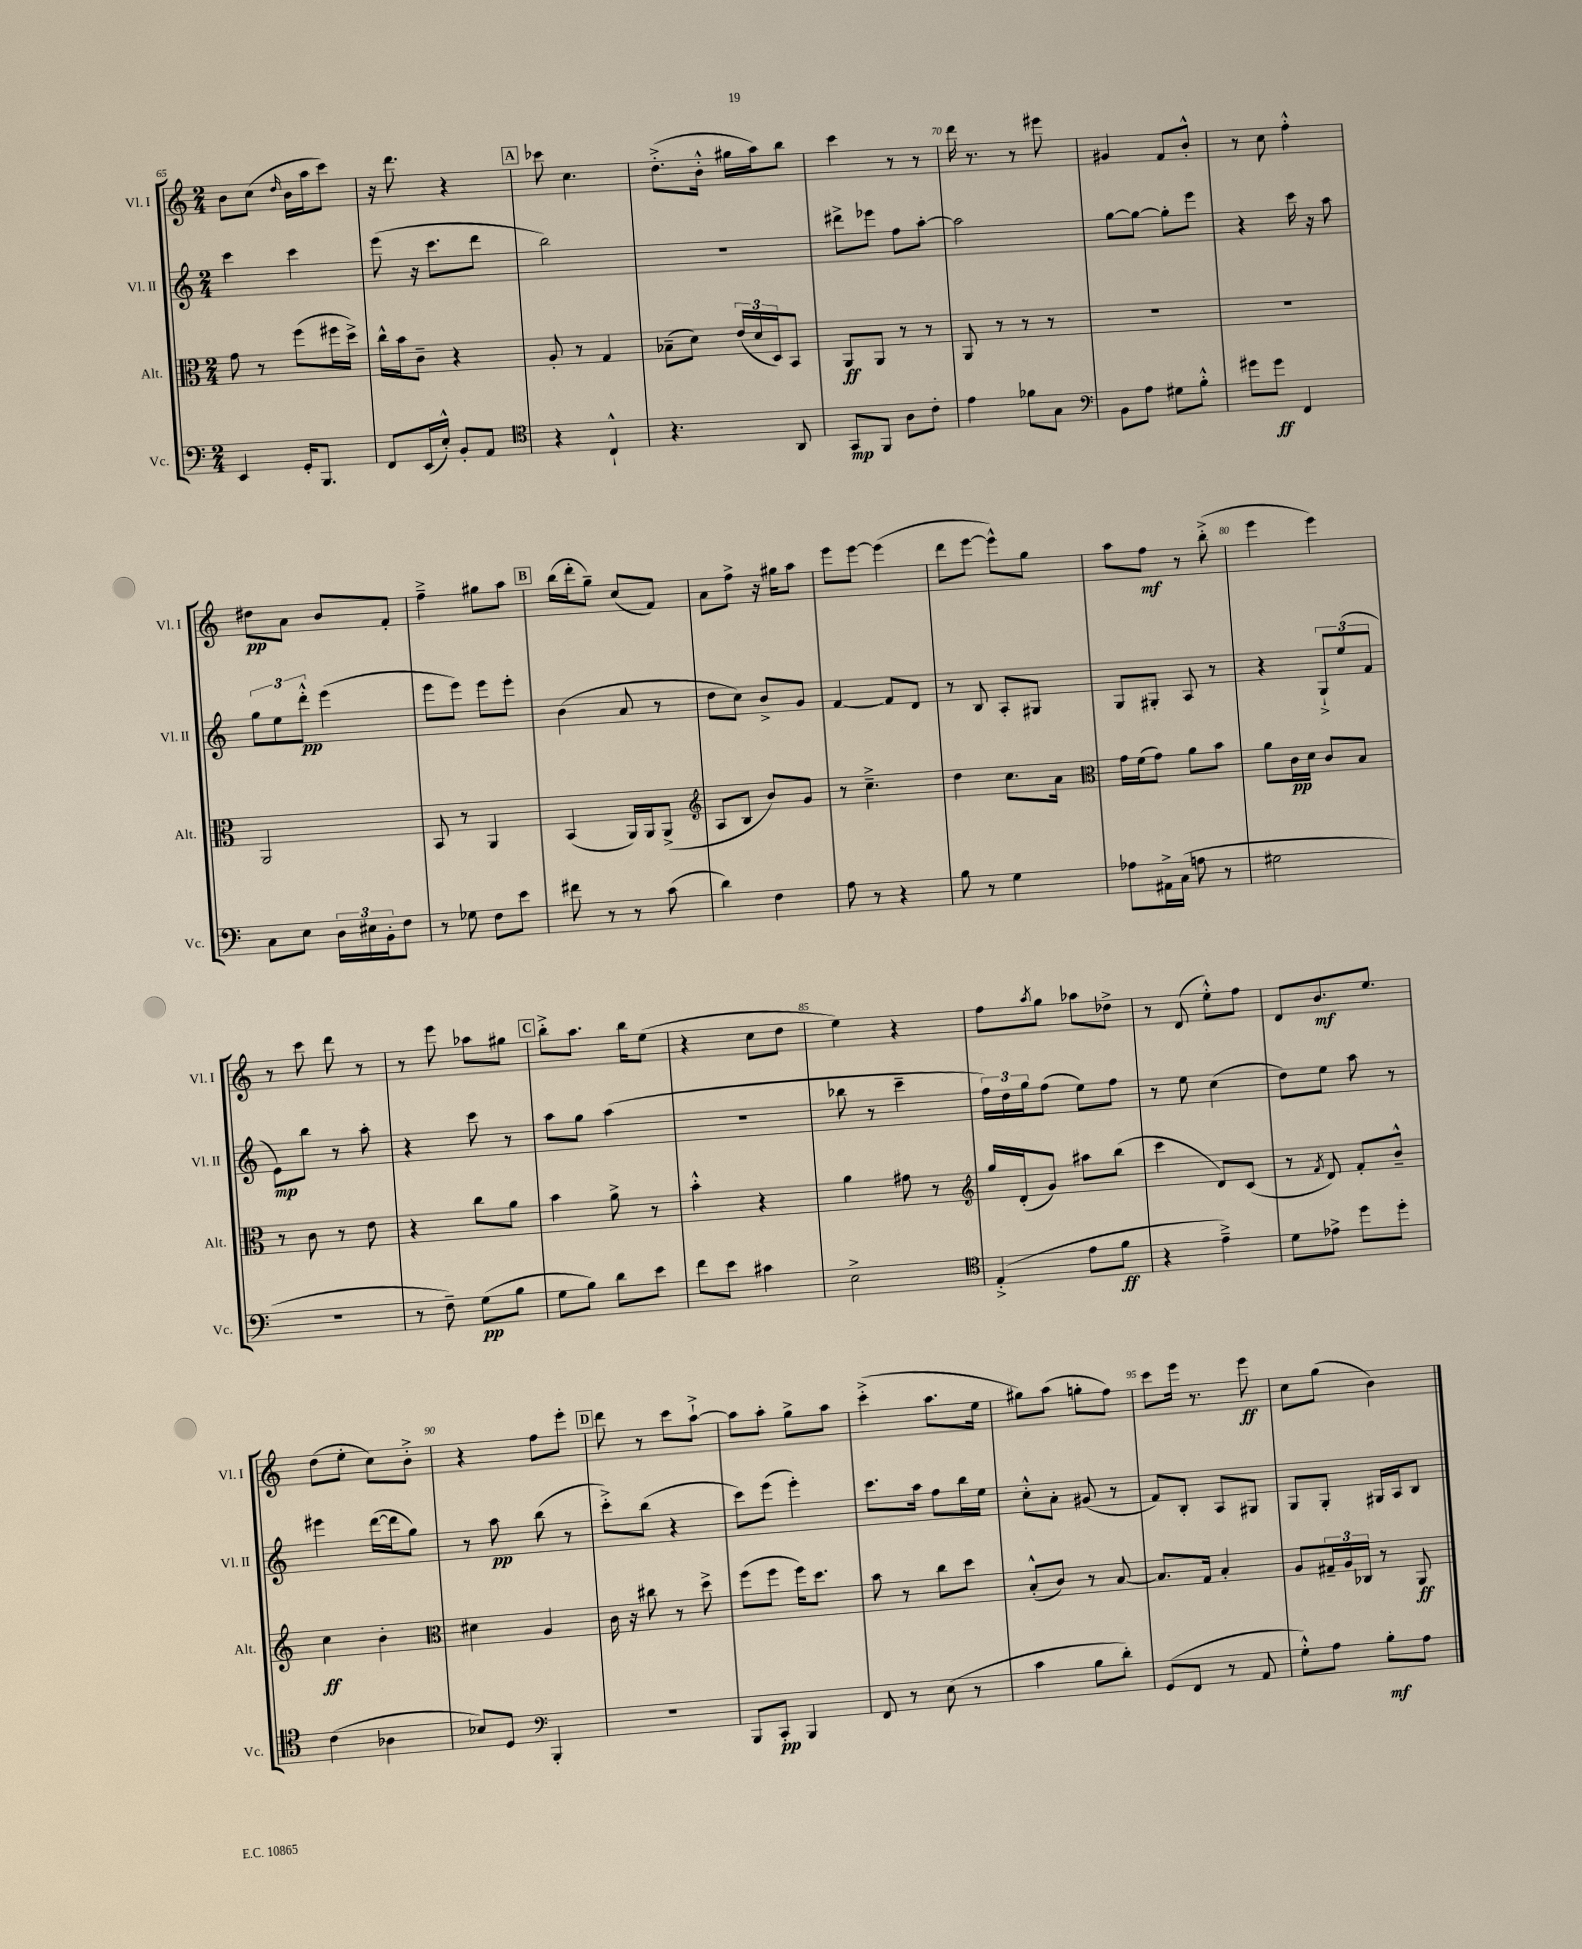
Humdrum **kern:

**kern	**dynam	**kern	**dynam	**kern	**dynam	**kern	**dynam
*part4	*part4	*part3	*part3	*part2	*part2	*part1	*part1
*staff4	*staff4	*staff3	*staff3	*staff2	*staff2	*staff1	*staff1
*I"Vc.	*	*I"Alt.	*	*I"Vl. II	*	*I"Vl. I	*
*I'Vc.	*	*I'Alt.	*	*I'Vl. II	*	*I'Vl. I	*
*clefF4	*	*clefC3	*	*clefG2	*	*clefG2	*
*k[]	*	*k[]	*	*k[]	*	*k[]	*
*M2/4	*	*M2/4	*	*M2/4	*	*M2/4	*
=65	=65	=65	=65	=65	=65	=65	=65
4EE/	.	8g\	.	4ccc\	.	8b\L	.
.	.	8r	.	.	.	(8cc\J	.
.	.	.	.	.	.	16qqdd/	.
16GG'/KL	.	(8ff\L	.	4ccc\	.	16b\LL	.
8.BBB/J	.	.	.	.	.	16aa\J	.
.	.	16ff#X\L	.	.	.	8ccc\J)	.
.	.	16dd^\JJ)	.	.	.	.	.
=66	=66	=66	=66	=66	=66	=66	=66
8FF/L	.	16cc^^\LL	.	(8eee\	.	16r	.
.	.	16b\J	.	.	.	8.ddd\	.
(16EE/L	.	8c~\J	.	16r	.	.	.
16E'^^/JJ)	.	.	.	8.ccc\L	.	.	.
8BB'/L	.	4r	.	.	.	4r	.
8AA/J	.	.	.	8ddd\J	.	.	.
!!LO:REH:place=s1:t=A
=67	=67	=67	=67	=67	=67	=67	=67
*clefC4	*	*	*	*	*	*	*
4r	.	8A'/	.	2bb\)	.	8ccc-X\	.
.	.	8r	.	.	.	4.cc\	.
4C`^^/	.	4G/	.	.	.	.	.
=68	=68	=68	=68	=68	=68	=68	=68
4.r	.	(8B-X~\L	.	2r	.	(8.dd'^\L	.
.	.	8d\J)	.	.	.	.	.
.	.	.	.	.	.	16b'^^\Jk	.
.	.	(24e/LL	.	.	.	16gg#X\LL	.
.	.	24d/	.	.	.	.	.
.	.	.	.	.	.	16aa\J)	.
.	.	24D/J)	.	.	.	.	.
8AA/	.	8BB/J	.	.	.	8bb\J	.
=69	=69	=69	=69	=69	=69	=69	=69
8GG/L	mp	8AA/L	ff	8ddd#X^\L	.	4ccc\	.
8FF/J	.	8AA/J	.	8eee-X\J	.	.	.
8A\L	.	8r	.	8ff\L	.	8r	.
8c'\J	.	8r	.	[8aa'\J	.	8r	.
=70	=70	=70	=70	=70	=70	=70	=70
4e\	.	8AA/	.	2aa\]	.	16ddd\	.
.	.	.	.	.	.	8.r	.
.	.	8r	.	.	.	.	.
8f-X\L	.	8r	.	.	.	8r	.
8G\J	.	8r	.	.	.	8eee#X\	.
=71	=71	=71	=71	=71	=71	=71	=71
*clefF4	*	*	*	*	*	*	*
8BB\L	.	2r	.	[8gg\L	.	4g#X/	.
8A\J	.	.	.	8gg\J_	.	.	.
8G#X\L	.	.	.	8gg'\L]	.	8f/L	.
8B'^^\J	.	.	.	8eee\J	.	8b'^^/J	.
=72	=72	=72	=72	=72	=72	=72	=72
8g#X\L	.	2r	.	4r	.	8r	.
8g#\J	ff	.	.	.	.	8cc\	.
4FF/	.	.	.	16ccc\	.	4ff'^^\	.
.	.	.	.	16r	.	.	.
.	.	.	.	8aa\	.	.	.
!!LO:LB:g=z
=73	=73	=73	=73	=73	=73	=73	=73
8C\L	.	2AA/	.	12gg\L	.	8dd#X\L	pp
.	.	.	.	12ee\	.	.	.
8E\J	.	.	.	.	.	8a\J	.
.	.	.	.	12ddd'^^\J	pp	.	.
24D\LL	.	.	.	(4eee\	.	8b/L	.
24E#X\	.	.	.	.	.	.	.
24BB'\J	.	.	.	.	.	.	.
8F\J	.	.	.	.	.	8f'/J	.
=74	=74	=74	=74	=74	=74	=74	=74
8r	.	8BB/	.	8eee\L	.	4ff~^\	.
8G-X\	.	8r	.	8eee\J)	.	.	.
8F\L	.	4AA/	.	8eee\L	.	8gg#X\L	.
8e\J	.	.	.	8eee'\J	.	8aa\J	.
!!LO:REH:place=s1:t=B
=75	=75	=75	=75	=75	=75	=75	=75
8f#X\	.	(4BB/	.	(4b\	.	(16bb\LL	.
.	.	.	.	.	.	16ddd'\J	.
8r	.	.	.	.	.	8gg~\J)	.
8r	.	16AA/LL)	.	8a/	.	(8cc/L	.
.	.	16AA/J	.	.	.	.	.
(8c\	.	(8AA^/J	.	8r	.	8f/J)	.
=76	=76	=76	=76	=76	=76	=76	=76
*	*	*clefG2	*	*	*	*	*
4d\)	.	8A/L	.	8dd\L	.	8a\L	.
.	.	8B/J	.	8cc\J)	.	8ff^\J	.
4F\	.	8b/L)	.	8b^/L	.	16r	.
.	.	.	.	.	.	16gg#X\KL	.
.	.	8g/J	.	8g/J	.	8aa\J	.
=77	=77	=77	=77	=77	=77	=77	=77
8A\	.	8r	.	[4f/	.	8eee\L	.
8r	.	4.cc~^\	.	.	.	[8eee\J	.
4r	.	.	.	8f/L]	.	(4eee\]	.
.	.	.	.	8d/J	.	.	.
=78	=78	=78	=78	=78	=78	=78	=78
8B\	.	4dd\	.	8r	.	8ddd\L	.
8r	.	.	.	8B/	.	[8eee\J	.
4G\	.	8.cc\L	.	8A'/L	.	8eee^^\L])	.
.	.	.	.	8G#X/J	.	8gg\J	.
.	.	16a\Jk	.	.	.	.	.
=79	=79	=79	=79	=79	=79	=79	=79
*	*	*clefC3	*	*	*	*	*
8A-X\L	.	16g\LL	.	8G/L	.	8aa\L	.
.	.	(16f\J	.	.	.	.	.
16AA#X^\L	.	8g\J)	.	8G#X'/J	.	8ff\J	mf
(16C\JJ	.	.	.	.	.	.	.
8An\	.	8a\L	.	8A/	.	8r	.
8r	.	8b\J	.	8r	.	(8bb'^\	.
=80	=80	=80	=80	=80	=80	=80	=80
2G#X\	.	8a\L	.	4r	.	4eee\	.
.	.	16c\L	pp	.	.	.	.
.	.	16d\JJ	.	.	.	.	.
.	.	8c/L	.	12G`^/L	.	4eee\)	.
.	.	.	.	(12ee/	.	.	.
.	.	8B/J	.	.	.	.	.
.	.	.	.	12f/J	.	.	.
!!LO:LB:g=z
=81	=81	=81	=81	=81	=81	=81	=81
2r	.	8r	.	8e\L)	mp	8r	.
.	.	8c\	.	8bb\J	.	8ccc\	.
.	.	8r	.	8r	.	8ddd\	.
.	.	8e\	.	8aa'\	.	8r	.
=82	=82	=82	=82	=82	=82	=82	=82
8r	.	4r	.	4r	.	8r	.
8F~\)	.	.	.	.	.	8eee\	.
(8G\L	pp	8cc\L	.	8ccc\	.	8aa-X\L	.
8B\J	.	8a\J	.	8r	.	8gg#X\J	.
!!LO:REH:place=s1:t=C
=83	=83	=83	=83	=83	=83	=83	=83
8G\L	.	4b\	.	8aa\L	.	8bb'^\L	.
8B\J)	.	.	.	8gg\J	.	8.aa\J	.
8d\L	.	8a^\	.	(4aa\	.	.	.
.	.	.	.	.	.	16bb\KL	.
8e\J	.	8r	.	.	.	(8ee\J	.
=84	=84	=84	=84	=84	=84	=84	=84
8f\L	.	4b'^^\	.	2r	.	4r	.
8e\J	.	.	.	.	.	.	.
4c#X\	.	4r	.	.	.	8cc\L	.
.	.	.	.	.	.	8dd\J	.
=85	=85	=85	=85	=85	=85	=85	=85
2E^\	.	4a\	.	8bb-X\	.	4ee\)	.
.	.	.	.	8r	.	.	.
.	.	8g#X\	.	4ccc~\	.	4r	.
.	.	8r	.	.	.	.	.
=86	=86	=86	=86	=86	=86	=86	=86
*clefC4	*	*clefG2	*	*	*	*	*
(4E'^/	.	16gg/LL	.	24ff\LL)	.	8ff\L	.
.	.	.	.	24dd\	.	.	.
.	.	(16d'/J	.	.	.	.	.
.	.	.	.	24gg\J	.	.	.
.	.	.	.	.	.	8qaa/	.
.	.	8g/J)	.	(8ff\J	.	8gg\J	.
8e\L	.	8aa#X\L	.	8ee\L)	.	8aa-X\L	.
8f\J	ff	(8bb\J	.	8ff\J	.	8dd-X^\J	.
=87	=87	=87	=87	=87	=87	=87	=87
4r	.	4ccc\	.	8r	.	8r	.
.	.	.	.	8ee\	.	(8d/	.
4e~^\)	.	8d/L)	.	(4cc\	.	8ee'^^\L)	.
.	.	(8c/J	.	.	.	8ff\J	.
=88	=88	=88	=88	=88	=88	=88	=88
8d\L	.	8r	.	8dd\L)	.	8d/L	.
.	.	8qf/	.	.	.	.	.
8e-X^\J	.	8d/)	.	8ee\J	.	8.b/	mf
8dd\L	.	8f'/L	.	8aa\	.	.	.
.	.	.	.	.	.	8.ee/J	.
8dd'\J	.	8b~^^/J	.	8r	.	.	.
!!LO:LB:g=z
=89	=89	=89	=89	=89	=89	=89	=89
(4c\	.	4cc\	ff	4eee#X\	.	(8dd\L	.
.	.	.	.	.	.	8ee'\J	.
4A-X\	.	4b'\	.	([16ddd\LL	.	8cc\L)	.
.	.	.	.	16ddd\J]	.	.	.
.	.	.	.	8gg\J)	.	8b'^\J	.
=90	=90	=90	=90	=90	=90	=90	=90
*	*	*clefC3	*	*	*	*	*
8B-X/L)	.	4d#X\	.	8r	.	4r	.
8D/J	.	.	.	8aa\	pp	.	.
*clefF4	*	*	*	*	*	*	*
4BBB'/	.	4A/	.	(8bb\	.	8ff\L	.
.	.	.	.	8r	.	8eee'\J	.
!!LO:REH:place=s1:t=D
=91	=91	=91	=91	=91	=91	=91	=91
2r	.	16c\	.	8ccc'^\L)	.	8ddd\	.
.	.	16r	.	.	.	.	.
.	.	8cc#X\	.	(8bb\J	.	8r	.
.	.	8r	.	4r	.	8ccc\L	.
.	.	8dd^\	.	.	.	[8aa`^\J	.
=92	=92	=92	=92	=92	=92	=92	=92
8BBB/L	.	(8ff\L	.	8ccc\L)	.	8aa\L]	.
8CC'/J	pp	8ff\J	.	(8eee\J	.	8aa'\J	.
4BBB/	.	16ff\KL)	.	4eee'\)	.	8gg^\L	.
.	.	8.dd\J	.	.	.	.	.
.	.	.	.	.	.	8aa\J	.
=93	=93	=93	=93	=93	=93	=93	=93
8FF/	.	8b\	.	8.ccc\L	.	(4ccc'^\	.
8r	.	8r	.	.	.	.	.
.	.	.	.	16aa\Jk	.	.	.
(8E\	.	8cc\L	.	8ff\L	.	8.aa\L	.
8r	.	8dd\J	.	16bb\L	.	.	.
.	.	.	.	16ee\JJ	.	16ee\Jk	.
=94	=94	=94	=94	=94	=94	=94	=94
4c\	.	(8B'^^/L	.	8cc'^^\L	.	8gg#X\L)	.
.	.	8c/J)	.	8a'\J	.	(8aa\J	.
8B\L	.	8r	.	(8g#X/	.	8ggn'\L	.
8d'\J)	.	[8B/	.	8r	.	8ff\J)	.
=95	=95	=95	=95	=95	=95	=95	=95
(8GG/L	.	8.B/L]	.	8f/L)	.	8ccc\L	.
8FF/J	.	.	.	8B'/J	.	16eee\Jk	.
.	.	16G/Jk	.	.	.	8.r	.
8r	.	4B'/	.	8A/L	.	.	.
8AA/	.	.	.	8G#X/J	.	8eee\	ff
=96	=96	=96	=96	=96	=96	=96	=96
8G'^^\L)	.	8A/L	.	8G/L	.	8cc\L	.
8A\J	.	24G#X~/L	.	8G'/J	.	(8gg\J	.
.	.	24A/	.	.	.	.	.
.	.	24C-X/JJ	.	.	.	.	.
8B'\L	mf	8r	.	16G#X/LL	.	4b\)	.
.	.	.	.	16A/J	.	.	.
8A\J	.	8AA/	ff	8B/J	.	.	.
==	==	==	==	==	==	==	==
*-	*-	*-	*-	*-	*-	*-	*-
